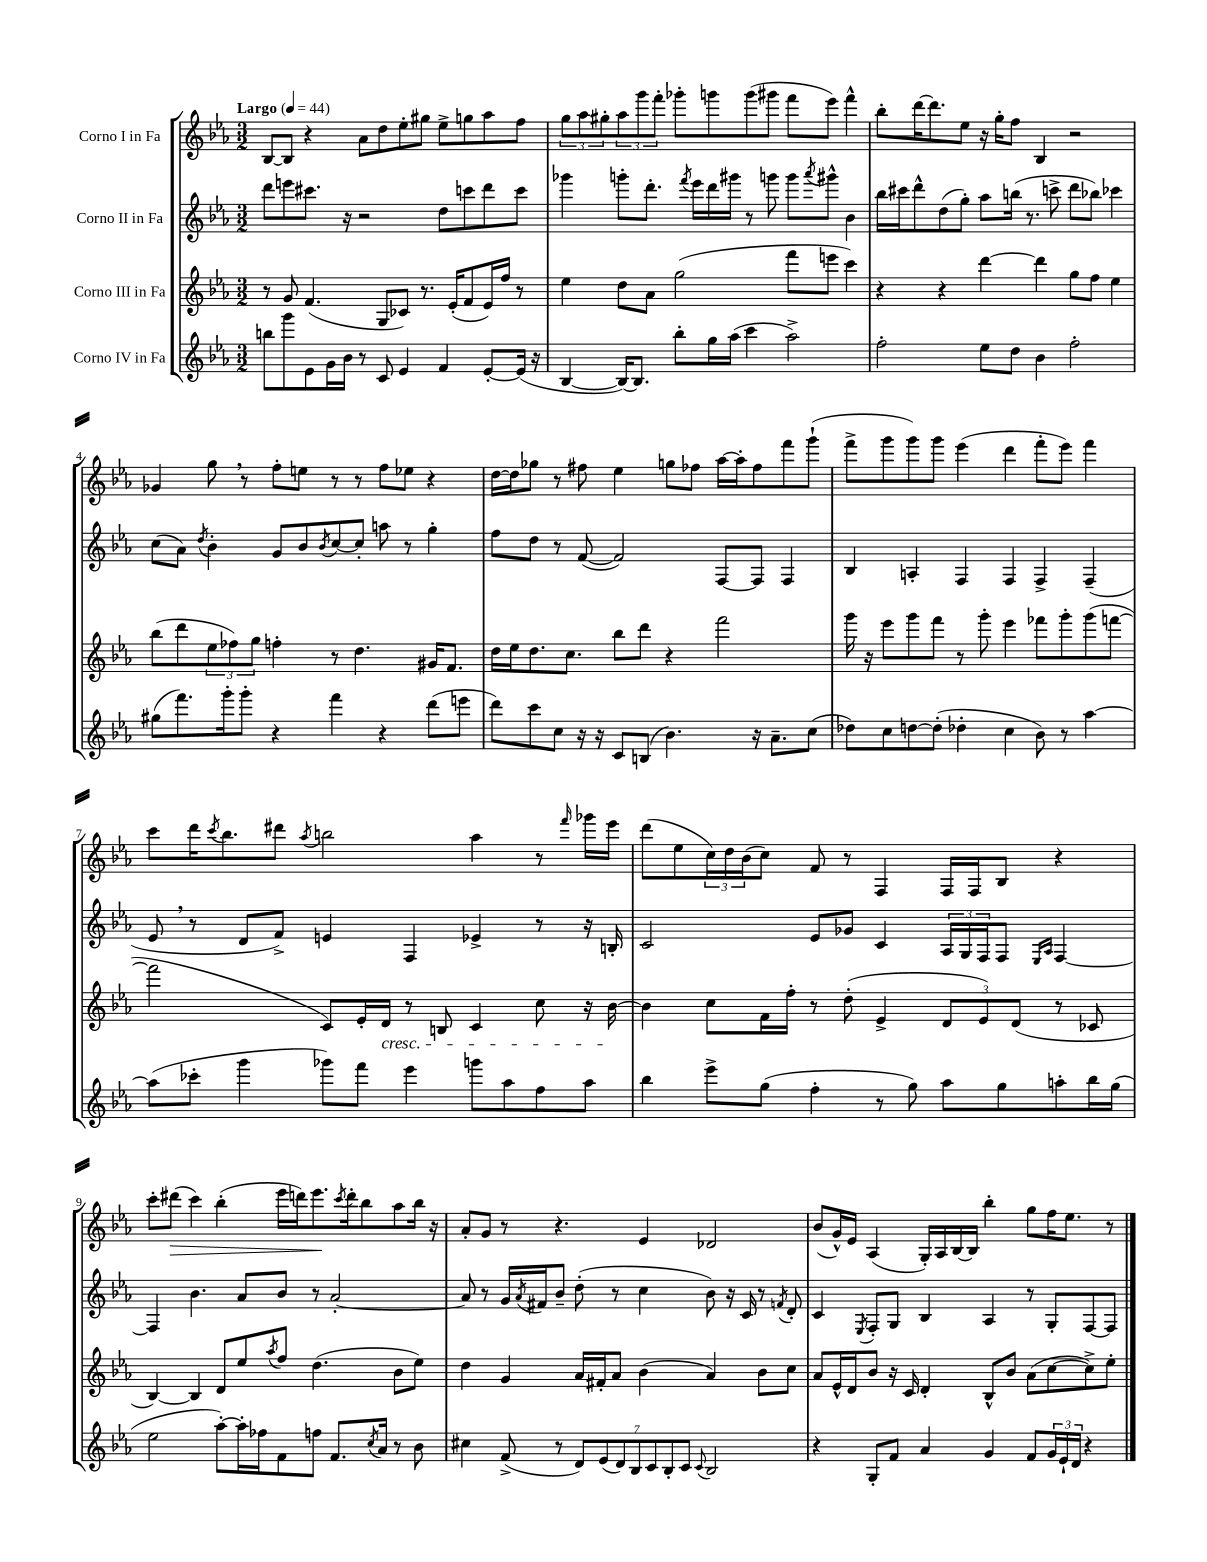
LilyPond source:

<<
\new StaffGroup <<
\new Staff = "s0" \with { instrumentName = "Corno I in Fa" } {
    \clef treble \key ees \major \numericTimeSignature \time 3/2 \tempo "Largo" 4 = 44
    bes8~ bes8 r4 aes'8 d''8 ees''8-. gis''8 ees''8-> g''8 aes''8 f''8 |
    \tuplet 3/2 { g''8 aes''8 gis''8-. } \tuplet 3/2 { aes''8 g'''8 f'''8-. } ges'''8-. g'''8 g'''8( gis'''8 f'''8 ees'''8) f'''4-^ |
    bes''8-. d'''16~ d'''8. ees''8 r16 g''16-. f''8 bes4 r2 |
    ges'4 g''8 \breathe r8 f''8-. e''8 r8 r8 f''8 ees''8 r4 |
    d''16~ d''16 ges''8 r8 fis''8 ees''4 g''8 fes''8 aes''16~ aes''16-. fes''8 f'''8 g'''8-!( |
    f'''8-> g'''8 g'''8) g'''8 ees'''4( d'''4 f'''8-. ees'''8) f'''4 |
    c'''8 d'''16 \acciaccatura { c'''8 } bes''8. dis'''8 \acciaccatura { aes''8 } b''2 aes''4 r8 \grace { f'''16 } ges'''16 ees'''16 |
    d'''8( ees''8 \tuplet 3/2 { c''16) d''16 bes'16( } c''8) f'8 r8 f4 f16 f16 bes8 r4 |
    c'''8-. dis'''8\>( c'''4) bes''4-.( ees'''16 d'''16) ees'''8.\! \acciaccatura { c'''8 } d'''16-. bes''8 aes''8 bes''16 r16 |
    aes'8-. g'8 r8 r4. ees'4 des'2 |
    bes'8( g'16-^) ees'16 aes4( g16-.) aes16 bes16~ bes16 bes''4-. g''8 f''16 ees''8. r8 \bar "|." |
}
\new Staff = "s1" \with { instrumentName = "Corno II in Fa" } {
    \clef treble \key ees \major \numericTimeSignature \time 3/2
    d'''8 e'''8 cis'''8. r16 r2 d''8 c'''8 d'''8 c'''8 |
    ges'''4 g'''8-. d'''8.-. \acciaccatura { f'''8 } ees'''16 d'''16 gis'''16 r8 g'''8 g'''8 \acciaccatura { aes'''8 } gis'''8-^ bes'4 |
    bes''16 cis'''16 d'''8-^ d''8( g''8-.) aes''8 b''16( r8. c'''8-> d'''8 bes''8) ces'''4 |
    c''8( aes'8) \acciaccatura { d''8 } bes'4-. g'8 bes'8 \acciaccatura { bes'8 } c''8~ c''8-. a''8 r8 g''4-. |
    f''8 d''8 r8 f'8~( f'2) f8~ f8 f4 |
    bes4 a4-. f4 f4 f4-> f4--( |
    ees'8 \breathe r8 d'8 f'8->) e'4 f4 ees'4-> r8 r16 b16-. |
    c'2 ees'8 ges'8 c'4 \tuplet 3/2 { aes16 g16 f16 } f8 \grace { ees16 aes16 } f4~ |
    f4 bes'4. aes'8 bes'8 r8 aes'2~-. |
    aes'8 r8 g'16 \acciaccatura { aes'8 } fis'16 bes'8-- d''8-.( r8 c''4 bes'8) r16 c'16 r8 \acciaccatura { f'8 } d'8-. |
    c'4 \acciaccatura { ees8 } f8-. g8 bes4 aes4 r8 g8-. f8~ f8 \bar "|." |
}
\new Staff = "s2" \with { instrumentName = "Corno III in Fa" } {
    \clef treble \key ees \major \numericTimeSignature \time 3/2
    r8 g'8 f'4.( g8 ces'8) r8. ees'16-.( f'8 ees'16) f''16 r8 |
    ees''4 d''8 aes'8 g''2( f'''8 e'''8 c'''4) |
    r4 r4 d'''4~ d'''4 g''8 f''8 ees''4 |
    bes''8( d'''8 \tuplet 3/2 { ees''8 fes''8) g''8 } f''4-. r8 d''4. gis'16 f'8. |
    d''16 ees''16 d''8. c''8. bes''8 d'''8 r4 f'''2 |
    g'''16 r16 ees'''8 g'''8 f'''8 r8 g'''8-. ees'''4 fes'''8 g'''8-. g'''8( f'''8~ |
    f'''2 c'8) ees'16-. d'16\cresc r8 b8 c'4 c''8 r16 bes'16~\! |
    bes'4 c''8 f'16 f''16-. r8 d''8-.( ees'4-> \tuplet 3/2 { d'8 ees'8) d'8( } r8 ces'8 |
    bes4~) bes4 d'8 ees''8 \acciaccatura { aes''8 } f''8 d''4.( bes'8 ees''8) |
    d''4 g'4 aes'16 fis'16-. aes'8 bes'4( aes'4) bes'8 c''8 |
    aes'8 ees'16-^ d'16 bes'8 r16 c'16 d'4-. bes8-^ bes'8 aes'8( c''8~ c''8->) ees''8-. \bar "|." |
}
\new Staff = "s3" \with { instrumentName = "Corno IV in Fa" } {
    \clef treble \key ees \major \numericTimeSignature \time 3/2
    b''8 g'''8 ees'8 g'16 bes'16 r8 c'8 ees'4 f'4 ees'8~-. ees'16( r16 |
    bes4~ bes16~) bes8. bes''8-. g''16 aes''16( c'''4 aes''2->) |
    f''2-. ees''8 d''8 bes'4 f''2-. |
    gis''8( f'''8.) g'''16-. g'''8-. r4 f'''4 r4 d'''8( e'''8 |
    d'''8) c'''8 c''8 r16 r16 c'8 b8( bes'4.) r16 aes'8.-- c''8( |
    des''8) c''8 d''8~ d''8-.( des''4-. c''4 bes'8) r8 aes''4~ |
    aes''8( ces'''8-. g'''4 ges'''8) f'''8 ees'''4 g'''8 aes''8 f''8 aes''8 |
    bes''4 ees'''8-> g''8( f''4-. r8 g''8) aes''8 g''8 a''8-. bes''16 g''16( |
    ees''2 aes''8~-.) aes''16-. fes''16 f'8 f''8 f'8. \acciaccatura { c''8 } aes'16 r8 bes'8 |
    cis''4 f'8->( r8 \tuplet 7/4 { d'8) ees'8( d'8) bes8 c'8 bes8-. c'8 } \appoggiatura { c'8 } bes2 |
    r4 g8-. f'8 aes'4 g'4 f'8 \tuplet 3/2 { g'16 ees'16-! d'16 } r4 \bar "|." |
}
>>
>>
